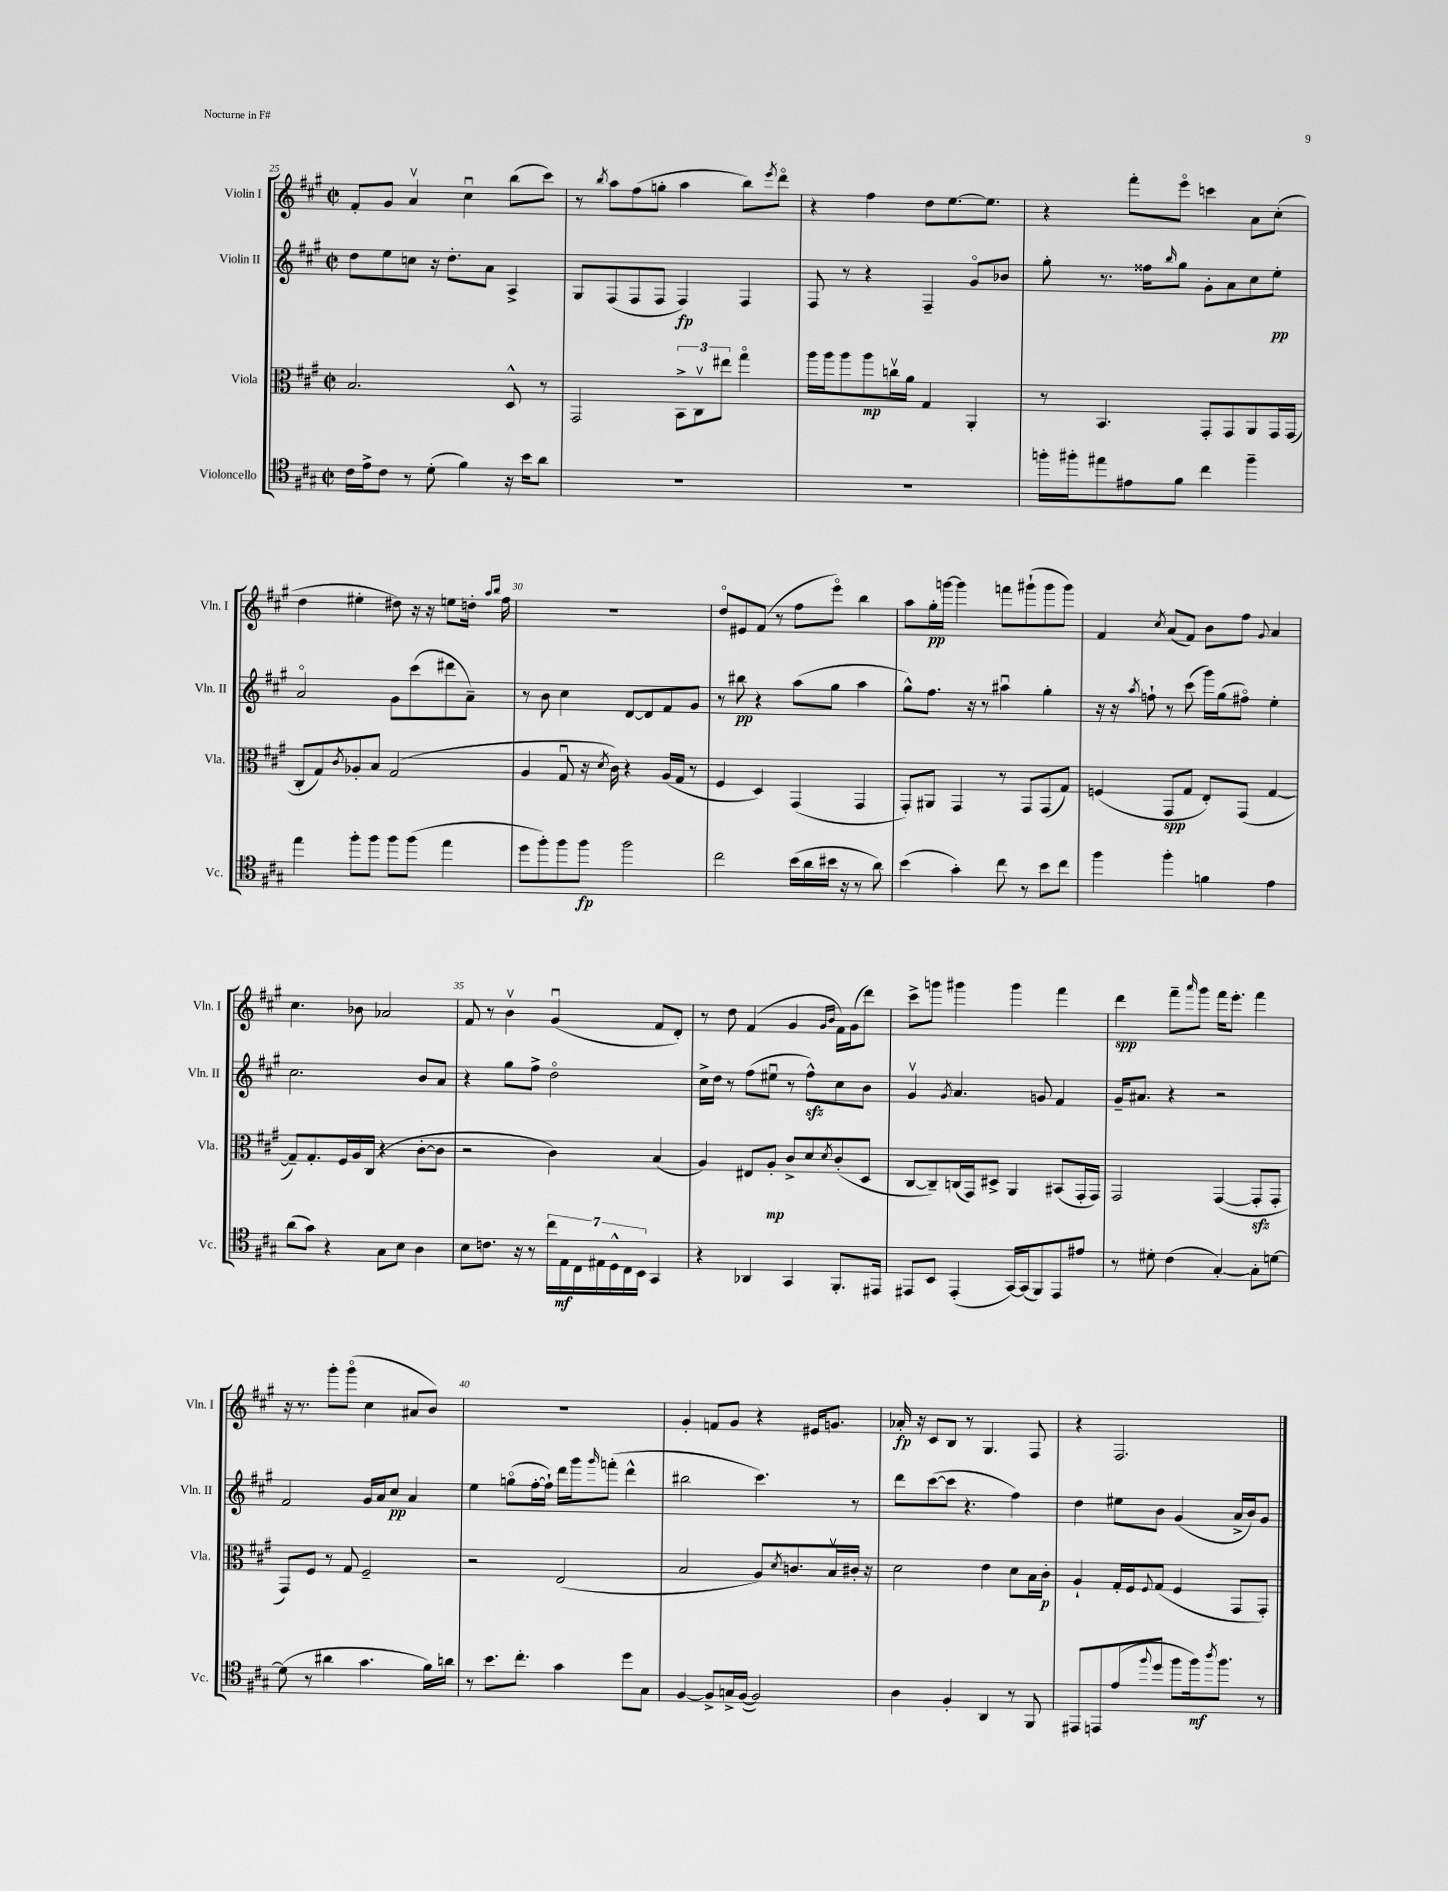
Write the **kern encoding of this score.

**kern	**kern	**kern	**kern
*staff4	*staff3	*staff2	*staff1
*clefC4	*clefC3	*clefG2	*clefG2
*k[f#c#g#]	*k[f#c#g#]	*k[f#c#g#]	*k[f#c#g#]
*M2/2	*M2/2	*M2/2	*M2/2
*met(c|)	*met(c|)	*met(c|)	*met(c|)
16c#\LL	2.B/	8dd\L	8f#'/L
16e^\J	.	.	.
8c#\J	.	8ee\	8g#/J
8r	.	8cc\J	4av/
(8d'\	.	16r	.
.	.	8.dd'\L	.
4f#\)	.	.	4cc#u\
.	.	8a\J	.
16r	8D^^/	4A^/	(8bb\L
16b\LK	.	.	.
8a\J	8r	.	8ccc#\J)
=	=	=	=
1r	2GG#/	8G#/L	8r
.	.	.	8qbb/
.	.	(8F#/	8aa\L
.	.	8F#/	(8ff#\
.	.	8F#/J	8gg'\J
.	12BB^\L	4F#/)	4aa\
.	12C#v\	.	.
.	12ee#\J	.	.
.	4gg#o\	4F#/	8bb\L)
.	.	.	8qeee/
.	.	.	8dddo\J
=	=	=	=
1r	16aa\LL	8F#/	4r
.	16aa\J	.	.
.	8aa\	8r	.
.	8aa\	4r	4ff#\
.	16ccv\L	.	.
.	16a\JJ	.	.
.	4G#/	4F#~/	8dd\L
.	.	.	[8.ee\
.	4AA'/	8g#o/L	.
.	.	.	8.ee\]J
.	.	8b-/J	.
=	=	=	=
16ff'\LL	8r	8gg#'\	4r
16ff#'\J	.	.	.
8ee#\	4.BB/	8.r	.
8e#\	.	.	8fff#'\L
.	.	16ff##\LK	.
.	.	16qqbb/	.
8f#\J	.	8gg#\J	8eeeo\J
4cc#\	8GG#'/L	8g#'\L	4ccc\
.	8GG#/	8a\	.
4ff#~\	8AA/	8cc#\	8a\L
.	16GG#/L	8ee'\J	(8cc#'\J
.	(16GG#/JJ	.	.
=	=	=	=
4ee\	8C#'/L	2ao/	4dd\
.	8G#/)	.	.
.	8qc#/	.	.
8ff#'\L	8A-'/	.	4ee#'\
8ff#\J	8B/J	.	.
8ff#\L	(2G#/	8g#\L	8dd#\)
(8ff#\J	.	(8ccc#\	16r
.	.	.	16r
4ee\	.	8ddd#\	8ee\L
.	.	8a~\J)	16dd'\Jk
.	.	.	16qqaa/LL
.	.	.	16qqbb/JJ
.	.	.	16ff#\
=	=	=	=
8dd\L	4A/	8r	1r
8ff#'\)	.	8b\	.
8ff#\	8G#u/	4cc#\	.
8ff#\J	16r	.	.
.	8qd/	.	.
.	16c#\)	.	.
2ff#\	4r	[8d/L	.
.	.	8d/]	.
.	(16A/LL	8f#/	.
.	16G#/JJ	.	.
.	8r	8g#/J	.
=	=	=	=
2cc#\	4F#/	8r	8ddo/L
.	.	8bb#\	8e#/
.	4D/)	4r	(8f#/J
.	.	.	8r
(16b\LL	(4GG#/	(8aa\L	8ff#\L
16a\	.	.	.
16b#\JJ	.	8gg#\J	8eeeo\J)
16r	.	.	.
8r	4GG#/	4aa\	4bb\
8a\)	.	.	.
=	=	=	=
(4b\	8GG#'/L)	8gg#^^\L)	8aa\L
.	8AA#/J	8.ff#\J	16gg#'\L
.	.	.	[16ggg\JJ
4g#'\)	4GG#/	.	4ggg\]
.	.	16r	.
.	.	8r	.
8cc#\	8r	4aa#u\	8fff\L
8r	8GG#/L	.	(8ggg#`\
8b\L	(8GG#/	4gg#'\	8ggg#\
8cc#\J	8G#/J)	.	8ggg#\J)
=	=	=	=
4ff#\	(4F/	16r	4f#/
.	.	16r	.
.	.	8qaa/	.
.	.	8ff`\	.
.	.	.	8qcc#/
4ff#'\	8GG#/L	8r	(8a/L
.	8G#/J	(8ccc#\	8f#/J)
4f\	8E'/L)	16ggg#\LL)	8b\L
.	.	(16gg#\J	.
.	(8GG#/J	8ff#o\J)	8ff#\J
.	.	.	8qqg#/
4e\	[4G#/	4ee'\	4a/
=	=	=	=
(8a\L	8G#~/]L)	2.cc#\	4.cc#\
8g#\J)	8.G#'/	.	.
4r	.	.	.
.	16F#/L	.	.
.	16A/	.	8b-\
.	(16C#/JJ	.	.
8G#\L	4r	.	2a-/
8B\J	.	.	.
4A\	[8c#'\L	8b/L	.
.	8c#\]J	8a/J	.
=	=	=	=
8B\L	2r	4r	8f#/
8.c\J	.	.	8r
.	.	8gg#\L	4bv\
16r	.	.	.
8r	.	8ff#^\J	.
28cc#\LL	4c#\)	2ddo\	(4g#u/
28E\	.	.	.
28C#\	.	.	.
28E#\	.	.	.
28D^^\	.	.	.
28C#\	.	.	.
28BB\JJ	.	.	.
4GG#/	(4B/	.	8f#/L
.	.	.	8d'/J)
=	=	=	=
4r	4A/)	16cc#^\LL	8r
.	.	16dd\JJ	.
.	.	8r	8dd\
4AA-/	8E#/L	(8ff#\L	(4f#/
.	8A'/J	8ee#u\J	.
4GG#/	8c#^/L	8r	4g#/
.	8d/	8ff#^^\L)	.
.	.	.	16qqg#/LL
.	8qd/	.	16qqb/JJ
8.FF#'/L	(8c#'/	8cc#\	16f#\LL)
.	.	.	(16g#\J
.	8D/J	8b\J	8ddd\J)
16EE#/Jk	.	.	.
=	=	=	=
8EE#/L	[8C#/L	4g#v/	8ccc#^\L
8BB/J	8C#~/])	.	8ggg\J
.	.	8qg#/	.
(4EE#'/	(16C/L	4.a/	4ggg#\
.	16GG#/J)	.	.
.	8D#^/J	.	.
[16GG#/LL)	4AA/	.	4ggg#\
(16GG#/]J	.	.	.
8FF#/)	.	8g/	.
8EE#/	(8BB#/L	4f#/	4fff#\
8e#/J	16GG#'/L	.	.
.	16GG#/JJ)	.	.
=	=	=	=
8r	2GG#/	16g#~/LK	4ddd\
.	.	8.a#/J	.
8d#'\	.	.	.
(4c#\	.	4r	8fff#~\L
.	.	.	16qqaaa/
.	.	.	8ggg#\J
[4G#'/)	([4GG#/	2r	16fff#\LK
.	.	.	8.eee'\J
8G#'\]L	8GG#'/]L	.	4fff#\
[8d\J	8GG#'/J	.	.
=	=	=	=
(8d\]	8GG#/L)	2f#/	16r
.	.	.	8.r
8r	8F#/J	.	.
4a#\	8r	.	8ggg#'\L
.	8G#/	.	(8ggg#o\J
4.g#\	2F#~/	16g#/LL	4cc#\
.	.	16a/J	.
.	.	8cc#/J	.
.	.	4a/	8a#/L
16f#\LL)	.	.	8b/J)
16a\JJ	.	.	.
=	=	=	=
8r	2r	4ee\	1r
8.b\L	.	.	.
.	.	(8ggo\L	.
8.cc#'\J	.	.	.
.	.	[16ff#'\L	.
.	.	16ff#`\]JJ)	.
4g#\	(2E/	16ddd\LL	.
.	.	16ggg#\J	.
.	.	16qqggg#/	.
.	.	(8fff'\J	.
8dd\L	.	4ddd^^\	.
8G#\J	.	.	.
=	=	=	=
[4F#/	2B/	2bb#\	4g#'/
8F#^/]L	.	.	8f/L
16G^/L	.	.	8g#/J
([16F#/JJ	.	.	.
2F#/])	8A/L)	4.ccc#\)	4r
.	8qd/	.	.
.	8.c/	.	.
.	.	.	16e#/LK
.	16Bv/L	.	8.g/J
.	16c#'/JJ	8r	.
.	16r	.	.
=	=	=	=
4A\	2d\	8ddd\L	16a-'/
.	.	.	16r
.	.	([8ccc#\	8c#/L
4F#'/	.	8ccc#\]J	8B/J
.	.	4.r	8r
4AA/	4e\	.	4.G#/
8r	8d\L	4ff#\)	.
8FF#/	16B\L	.	8F#/
.	16c#'\JJ	.	.
=	=	=	=
8EE#/L	4A`/	4dd\	4r
8EE/	.	.	.
(8e/	16G#'/LL	8ee#\L	2.F#/
.	16F#/J	.	.
8qqff#/	8qqF#/	.	.
8dd/J	(8G#/J	8b\J	.
8ff#\L	4F#/	(4g#/	.
16ff#\k)	.	.	.
8qaa/	.	.	.
8.ff#\J	.	.	.
.	8GG#/L	16a^/LL	.
.	.	16b/J)	.
8r	8GG#'/J)	8g#/J	.
==	==	==	==
*-	*-	*-	*-
